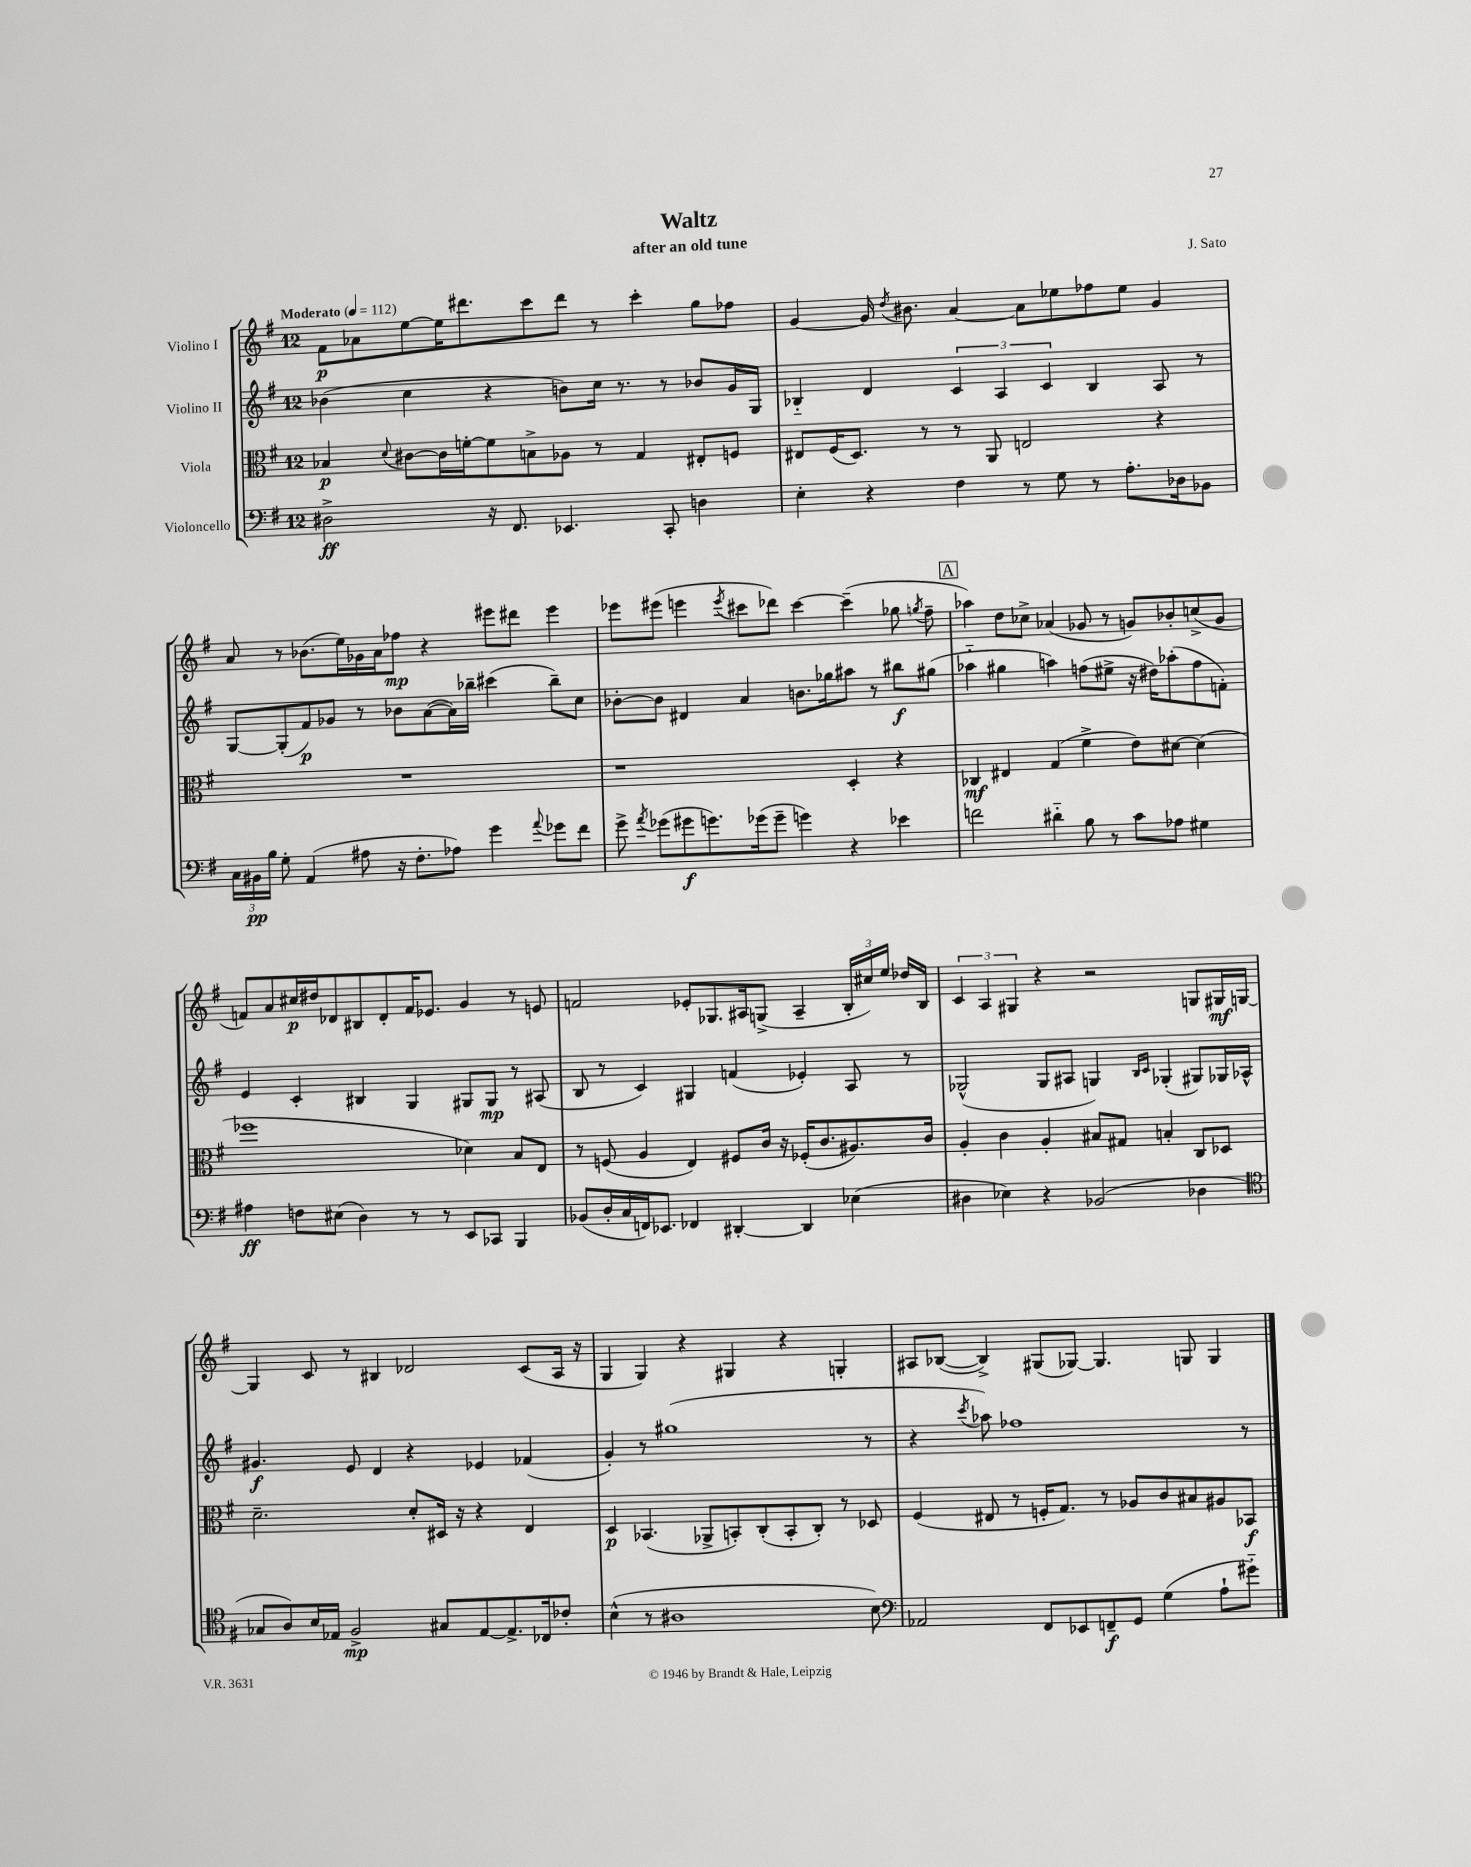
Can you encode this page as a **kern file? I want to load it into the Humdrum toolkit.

**kern	**kern	**kern	**kern
*staff4	*staff3	*staff2	*staff1
*clefF4	*clefC3	*clefG2	*clefG2
*k[f#]	*k[f#]	*k[f#]	*k[f#]
*M12/8	*M12/8	*M12/8	*M12/8
*MM112	*MM112	*MM112	*MM112
2D#^	4B-	(4b-	8f#
.	.	.	8a-
.	8qqd	.	.
.	[8c#	4cc	[8ee
.	16c#]	.	16ee]
.	[16f'	.	8.ddd#
16r	8f]	4r	.
8.FF#	.	.	.
.	8B^	.	8ccc
4.EE-	8A-	8b)	8ddd#
.	8r	16cc	8r
.	.	8.r	.
.	4G	.	4ccc'
8CC'	.	8r	.
4D	8E#'	8b-	8gg
.	8F	16g	8ff-
.	.	16G	.
=	=	=	=
4E'	8E#	4B-'~	[4g
.	(16F#	.	.
.	8.D)	.	.
4r	.	4d	16g]
.	.	.	8qdd
.	.	.	8.b#
.	8r	.	.
4F#	8r	6c	[4a
.	8AA	.	.
.	.	6A	.
8r	2E	.	8a]
.	.	6c	.
8G	.	.	8ee-
8r	.	4B-	8ff-
8.A'	.	.	8ee-
.	4r	8A	4g
16D-	.	.	.
8BB-	.	8r	.
=	=	=	=
24C	1.r	[8G	8a
24BB#	.	.	.
24B	.	.	.
8G'	.	(8G']	8r
(4AA	.	8f#)	(8.b-
.	.	8g-	.
.	.	.	16ee)
8A#	.	8r	16g-
.	.	.	16a
16r	.	8b-	8ff-
8.F#'	.	.	.
.	.	([8a	4r
8A-)	.	16a])	.
.	.	16bb-~	.
4g	.	(4ccc#	8eee#
.	.	.	8ddd#
8qqa	.	.	.
8g-	.	8bb-~)	4eee#
8f#	.	8cc	.
=	=	=	=
8g^	1r	[8b-'	8eee-
8qa	.	.	.
(8g-	.	8b-]	(8eee#
8g#	.	4d#	4eee
8.g)	.	.	.
.	.	.	8qeee
.	.	4a	8ccc#
(16g-	.	.	.
8g-~	.	.	8ddd-)
4g)	.	8.b	[4ccc#
.	.	16gg-	.
4r	4D'	8aa#	(4ccc#~]
.	.	8r	.
4e-	4r	8bb#	8gg-
.	.	.	8qgg
.	.	(8gg#	8ff#~
=	=	=	=
2f	4C-	4aa-'~	4aa-)
.	4E#	4gg#	8dd
.	.	.	8cc-^
4d#'~	(4G	4aa)	(4a-
8B	4f#^	(8ff	8g-
8r	.	8ee#^	8r
8c	8e)	16r	8g)
.	.	16dd#)	.
8A-	[8d#	(8aa-'	8b-'
4G#	(4d#]	8ff	(8cc^
.	.	8f')	8g
=	=	=	=
4A#	1ff-	4e	8f)
.	.	.	8a
8F	.	4c'	16cc#
.	.	.	16dd#
(8E#	.	.	8d-
4D)	.	4B#	8B#
.	.	.	8d-'
8r	.	4G	16f
.	.	.	8.e-
8r	.	.	.
8EE	4d-)	8G#	4g
8CC-	.	8G#	.
4BBB	8B	8r	8r
.	8E	(8A#	8e
=	=	=	=
(8BB-	8r	8B	2f
16D'	(8F	8r	.
16C	.	.	.
16FF)	4A	4c)	.
8.EE-	.	.	.
4FF-	4E)	4G#	8e-'
.	.	.	8.G-
[4DD#'	8F#	(4f	.
.	.	.	16A#
.	16c	.	(8G^
.	16r	.	.
4DD#]	(16F-'	4e-')	4A#~
.	8.c	.	.
(4E-	8.A#)	8A	24B'
.	.	.	24cc#)
.	.	.	24ee
.	.	8r	16dd-
.	16c	.	16B
=	=	=	=
4D#	4A'	(2G-^^	6c
.	.	.	6A
4E-)	4c	.	.
.	.	.	6G#
4r	4A'	8G-	4r
.	.	8A#	.
(2BB-	8B#	4G)	2r
.	8G#	.	.
.	.	16qqB	.
.	.	16qqc	.
.	4B'	(4G-'	.
4D-	8C	8G#)	8G
.	8D-	16G-	16G#
.	.	16A-^^	[16G
=	=	=	=
*clefC4	*	*	*
8G-	2.d~	4.g#	4G]
8A)	.	.	.
16B	.	.	8c
16E-	.	.	.
2F#^	.	8e	8r
.	.	4d	4B#
.	8d'	4r	2d-
8G#	16D#	.	.
.	16r	.	.
[8E-	4r	4e-	.
8.E-^]	.	.	.
.	4E	(4f-	(8c
16C-	.	.	.
8c-'	.	.	16A
.	.	.	16r
=	=	=	=
(4B^^	4D	4g')	4G
8r	(4.BB-	8r	4G)
1A#	.	(1gg#	.
.	.	.	4r
.	8AA-^	.	.
.	8BB')	.	4G#
.	(8C'	.	.
.	8BB'	.	4r
.	8C')	.	.
.	8r	.	4G'
8B)	8D-	8r	.
=	=	=	=
*clefF4	*	*	*
2AA-	(4F#	4r	8A#
.	.	.	([8B-
.	.	8qccc	.
.	8E#	8aa-)	4B-^])
.	8r	1ff-	.
8FF#	16F'	.	(8G#
.	8.G)	.	.
8EE-	.	.	[8G-)
8FF~	8r	.	4.G-]
8GG	8A-	.	.
(4G	8c	.	.
.	8B#	.	8G
8A`	8A#	.	4G
8g#'~)	8BB-	8r	.
==	==	==	==
*-	*-	*-	*-
